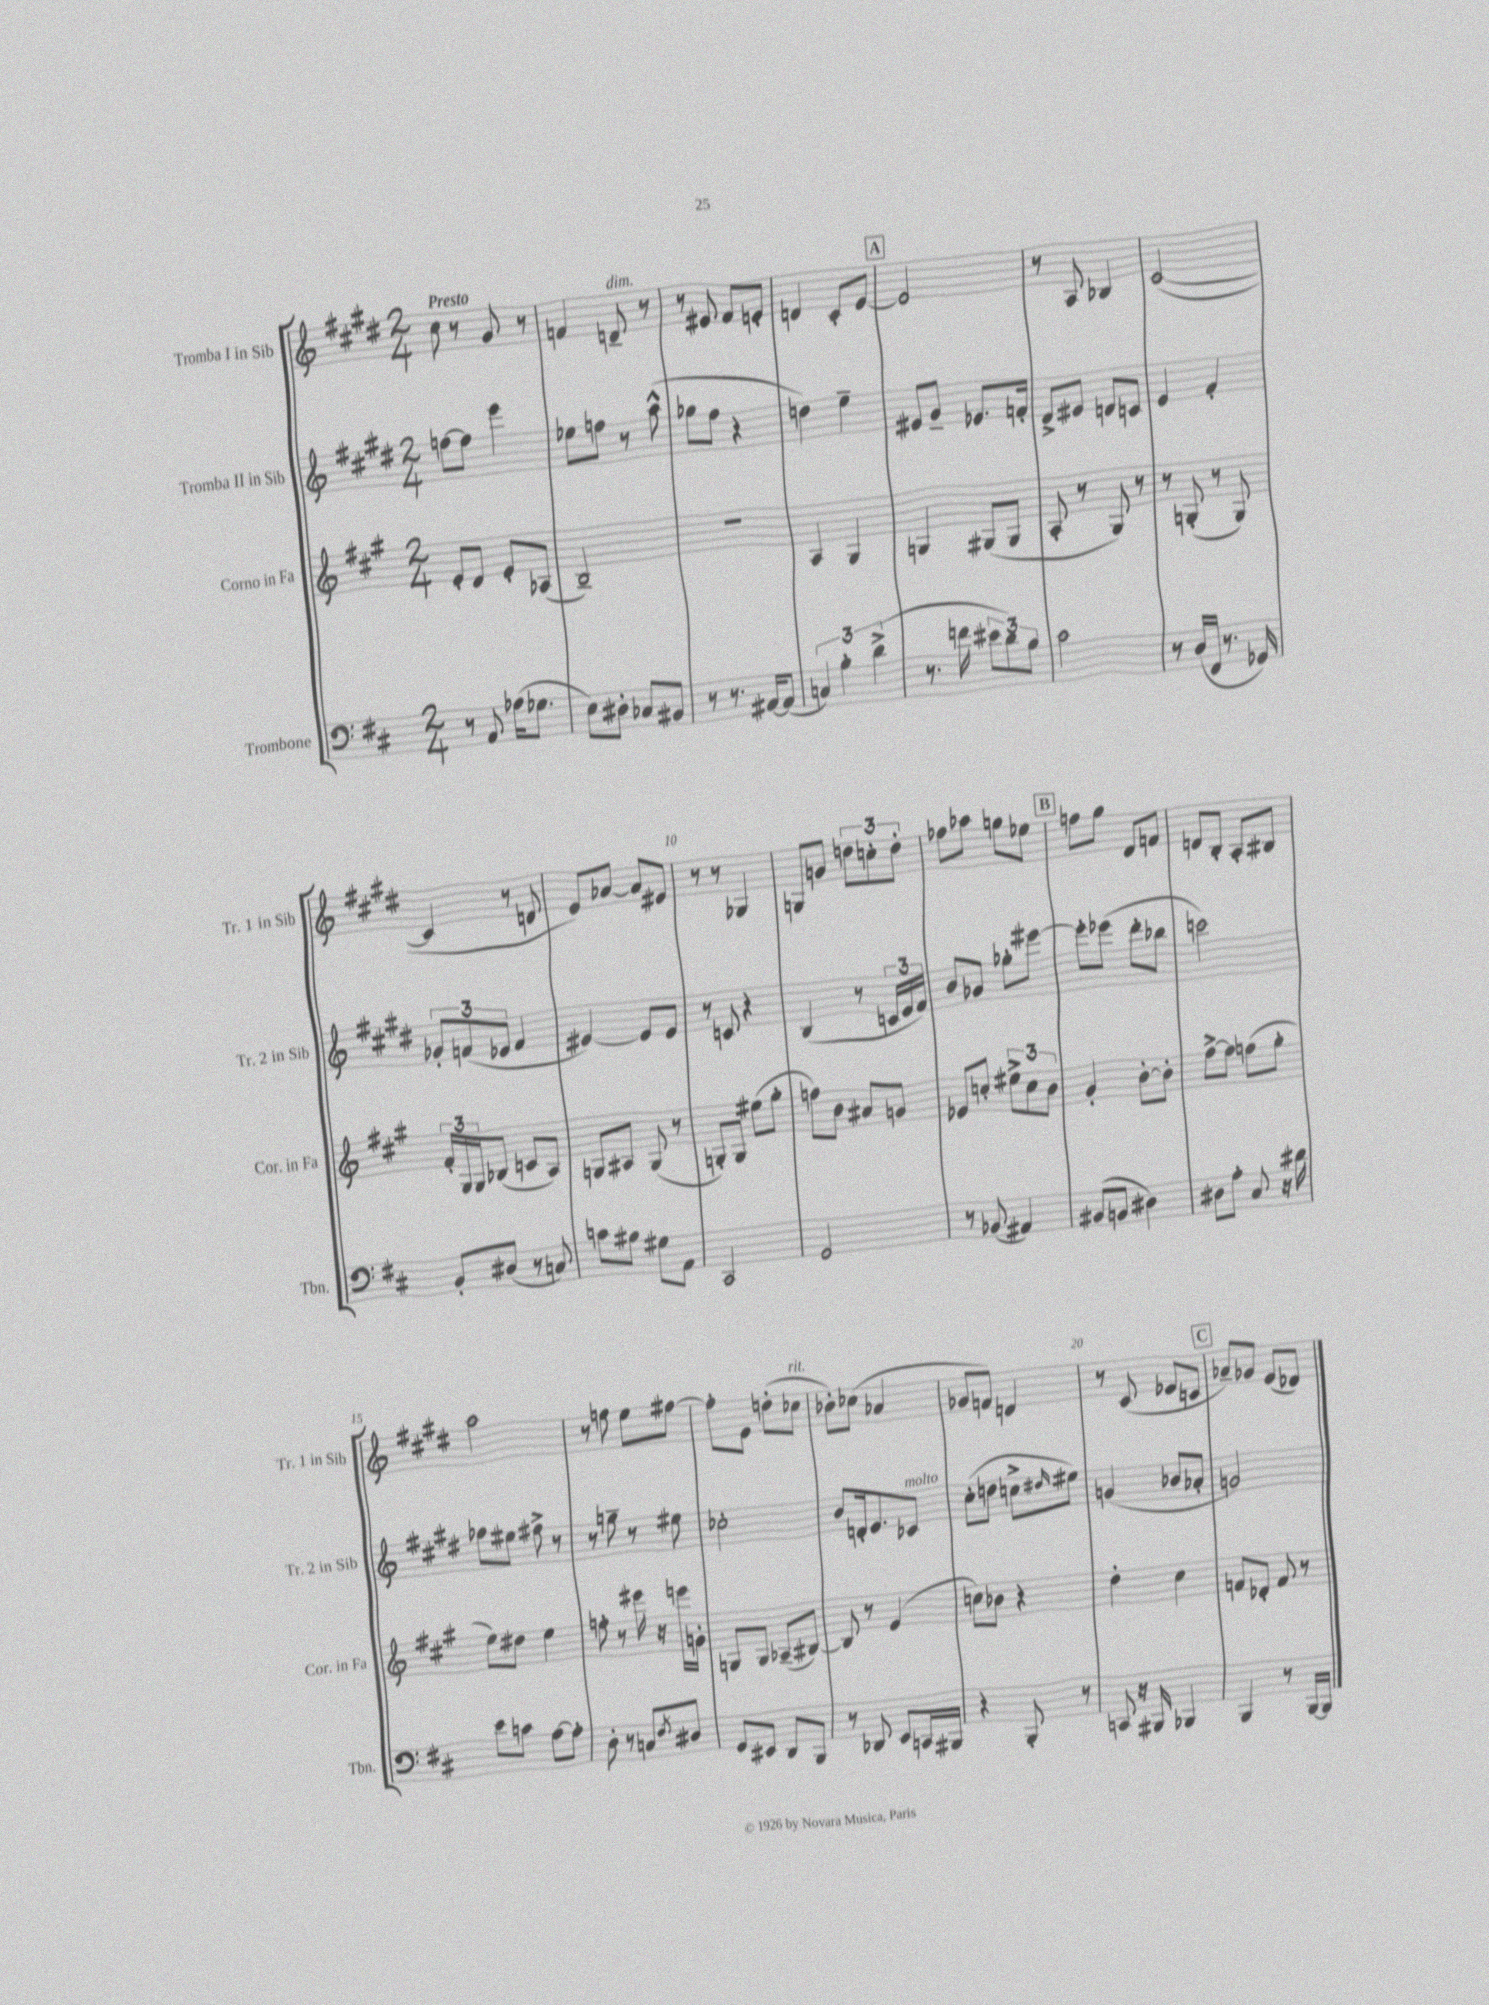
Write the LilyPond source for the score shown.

<<
\new StaffGroup <<
\new Staff = "s0" \with { instrumentName = "Tromba I in Sib" shortInstrumentName = "Tr. 1 in Sib" } {
    \clef treble \key e \major \numericTimeSignature \time 2/4 \tempo "Presto"
    cis''8 r8 gis'8 r8 |
    f'4 d'8--^\markup { \italic "dim." } r8 |
    r8 eis'8 fis'8 e'8-. |
    d'4 cis'8-. e'8~ |
    \mark \markup { \box "A" } e'2 |
    r8 a8 bes4 |
    cis'2~( |
    cis'4 r8 d'8 |
    e'8) aes'8~ aes'8 eis'8 |
    r8 r8 ges4 |
    g8 g'8 \tuplet 3/2 { d''8 c''8-. d''8-. } |
    fes''8 aes''8 g''8 ees''8 |
    \mark \markup { \box "B" } f''8 gis''8 dis'8 f'8 |
    d'8 b8-. a8-. bis8 |
    a''2 |
    r8 f''8 e''8 fis''8~ |
    fis''8-. e'8 d''8-.( ces''8^\markup { \italic "rit." } |
    bes'8-.) ces''8( aes'4 |
    ges'8 f'8) d'4 |
    r8 cis'8( ees'8 c'8 |
    \mark \markup { \box "C" } aes'8--) ges'8 e'8( des'8) \bar "|." |
}
\new Staff = "s1" \with { instrumentName = "Tromba II in Sib" shortInstrumentName = "Tr. 2 in Sib" } {
    \clef treble \key e \major \numericTimeSignature \time 2/4
    f''8~ f''8 e'''4 |
    ees''8 f''8 r8 a''8-^( |
    ges''8 fis''8 r4 |
    d''4) e''4-- |
    \mark \markup { \box "A" } eis'8 gis'8-- ees'8. f'16-. |
    dis'8-> eis'8 d'8 c'8 |
    e'4 fis'4-. |
    \tuplet 3/2 { ges'8-. f'8( ees'8 } f'4 |
    eis'4~) eis'8 eis'8 |
    r8 c'8 r4 |
    b4( r8 \tuplet 3/2 { c'16 e'16 fis'16) } |
    b'8 ges'8 ges''8-. eis'''8~ |
    \mark \markup { \box "B" } eis'''8-. ees'''8( dis'''8-. bes''8 |
    c'''2) |
    fes''8 eis''8 fis''8-> r8 |
    r8 g''8-- r8 eis''8 |
    ces''2-. |
    b'8 d'16-. e'8. ces'8^\markup { \italic "molto" } |
    cis''8-.( d''8 c''8-> \grace { dis''16 } eis''8) |
    g'4( bes'8 aes'8-. |
    \mark \markup { \box "C" } g'2) \bar "|." |
}
\new Staff = "s2" \with { instrumentName = "Corno in Fa" shortInstrumentName = "Cor. in Fa" } {
    \clef treble \key a \major \numericTimeSignature \time 2/4
    e'8-. d'8 e'8-. aes8( |
    b2--) |
    r2 |
    a4 gis4 |
    \mark \markup { \box "A" } g4 gis8( gis8 |
    a8-. r8 gis8) r8 |
    r8 g8-.( r8 g8) |
    \tuplet 3/2 { fis'16-. gis16 gis16 } bes8( c'8 a8) |
    g8 ais8 g8( r8 |
    g8-.) g8 eis''8( gis''8-. |
    f''8) b'8 ais'8 g'8 |
    ees'8 c''8-. \tuplet 3/2 { eis''8-> c''8 b'8 } |
    \mark \markup { \box "B" } gis'4-. b'8~-. b'8-. |
    fis''8~-> fis''8 f''8( gis''8-. |
    e''8) dis''8 e''4 |
    f''8-. r8 eis'''16 r16 e'''16 g'16-. |
    g8 g8 aes8--( bis8~) |
    bis8 r8 e'4( |
    c''8) bes'8 r4 |
    d''4-. cis''4 |
    \mark \markup { \box "C" } f'8 des'8-. f'8 r8 \bar "|." |
}
\new Staff = "s3" \with { instrumentName = "Trombone" shortInstrumentName = "Tbn." } {
    \clef bass \key d \major \numericTimeSignature \time 2/4
    r8 a,8 aes16( ges8. |
    e8) dis8-. ces8 bis,8 |
    r8 r8. ais,16~ ais,8( |
    \tuplet 3/2 { c4) b4-. d'4->( } |
    \mark \markup { \box "A" } r8. f'16 \tuplet 3/2 { eis'8 d'8) b8 } |
    cis'2 |
    r8 d16( fis,16 r8. ges,16) |
    b,8-. dis8( r8 c8) |
    c'8 bis8 gis8 a,8 |
    cis,2 |
    g,2 |
    r8 bes,8( ais,4) |
    \mark \markup { \box "B" } bis,8( b,8 dis4) |
    dis8 a8-. cis8 r16 dis'16 |
    e'8 c'8 a8~ a8-. |
    d8-. r8 c8 \acciaccatura { fis8 } dis8 |
    g,8 eis,8 d,8 b,,8 |
    r8 des,8 e,8 c,16 bis,,16 |
    r4 b,,8-. r8 |
    c,8 r16 bis,,16 bes,,4 |
    \mark \markup { \box "C" } b,,4 r8 b,,16~ b,,16 \bar "|." |
}
>>
>>
\layout { \context { \Score \override BarNumber.break-visibility = ##(#f #t #t) barNumberVisibility = #(every-nth-bar-number-visible 5) } }
